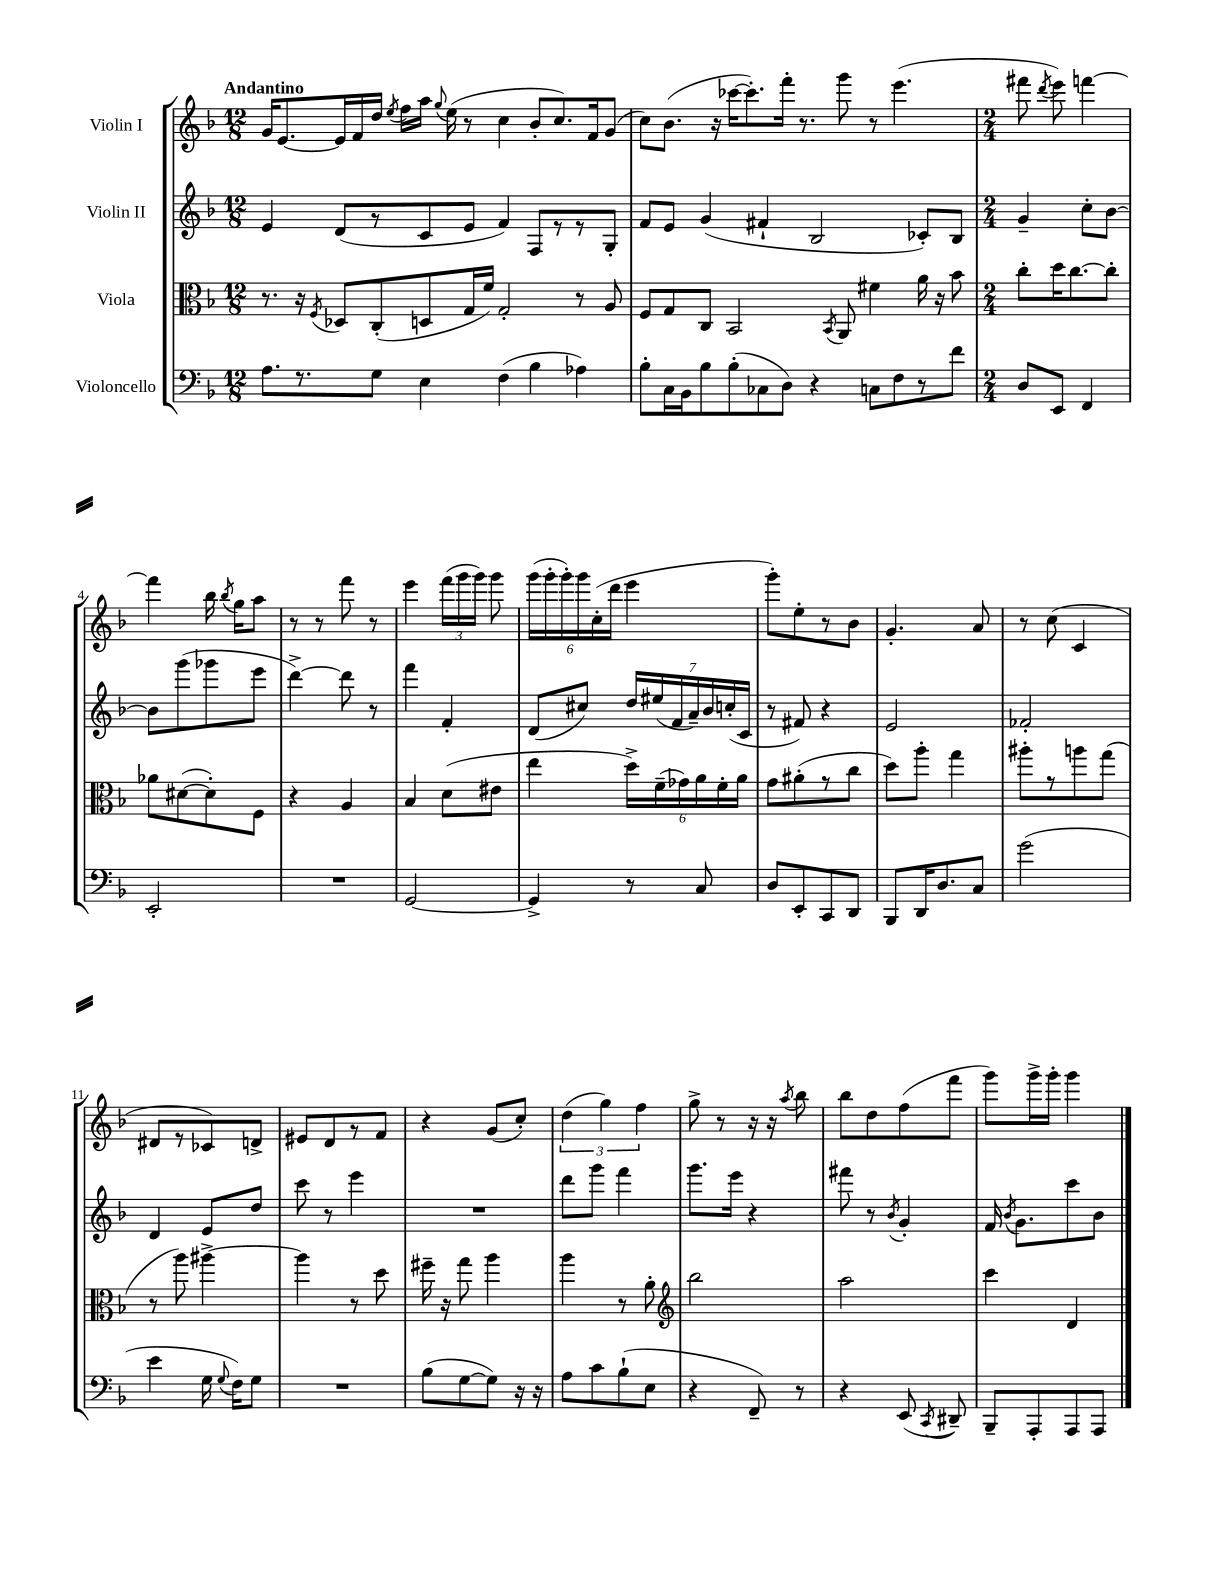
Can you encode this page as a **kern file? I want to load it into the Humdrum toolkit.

**kern	**kern	**kern	**kern
*staff4	*staff3	*staff2	*staff1
*clefF4	*clefC3	*clefG2	*clefG2
*k[b-]	*k[b-]	*k[b-]	*k[b-]
*M12/8	*M12/8	*M12/8	*M12/8
8.A	8.r	4e	16g
.	.	.	[8.e
8.r	16r	.	.
.	8qF	.	.
.	8D-	(8d	16e]
.	.	.	16f
8G	(8C'	8r	16dd
.	.	.	8qee
.	.	.	16ff
4E	8D	8c	16aa
.	.	.	8qqgg
.	.	.	(16ee
.	16G	8e	8r
.	16f)	.	.
(4F	2G'	4f)	4cc
4B-	.	8F	8b-'
.	.	8r	8.cc)
4A-)	8r	8r	.
.	.	.	16f
.	8A	8G'	(8g
=	=	=	=
8B-'	8F	8f	8cc)
16C	8G	8e	(8.b-
16BB-	.	.	.
8B-	8C	(4g	.
.	.	.	16r
(8B-'	2BB-	.	[16ccc-
.	.	.	8.ccc-'])
8C-	.	4f#`	.
8D)	.	.	16fff'
.	.	.	8.r
4r	.	2B-	.
.	8qBB-	.	.
.	8AA	.	8ggg
8C	4f#	.	8r
8F	.	.	(4.eee
8r	16a	8c-')	.
.	16r	.	.
8f	8b-	8B-	.
=	=	=	=
*M2/4	*M2/4	*M2/4	*M2/4
8D	8cc'	4g~	8fff#
.	.	.	8qddd
8EE	16dd	.	8eee)
.	[8.cc	.	.
4FF	.	8cc'	[4fff
.	8cc']	[8b-	.
=	=	=	=
2EE'	8a-	8b-]	4fff]
.	([8d#	(8ggg	.
.	8d#'])	8ggg-	16bb-
.	.	.	8qbb-
.	.	.	16gg
.	8F	8eee	8aa
=	=	=	=
2r	4r	[4ddd^)	8r
.	.	.	8r
.	4A	8ddd]	8fff
.	.	8r	8r
=	=	=	=
[2GG	4B-	4fff	4eee
.	(8d	4f'	(24fff
.	.	.	24ggg
.	.	.	24ggg)
.	8e#	.	8ggg
=	=	=	=
4GG^]	4ee	(8d	(24ggg
.	.	.	24ggg'
.	.	.	24ggg')
.	.	8cc#)	24ggg
.	.	.	(24cc'
.	.	.	24ddd
8r	24dd^)	28dd	4eee
.	.	(28ee#	.
.	(24f~	.	.
.	.	28f	.
.	24g-)	.	.
.	.	28a~)	.
8C	24a	.	.
.	.	28b-	.
.	24f'	.	.
.	.	(28cc'	.
.	24a	.	.
.	.	28c	.
=	=	=	=
8D	8g	8r	8ggg')
8EE'	(8a#'	8f#)	8ee'
8CC	8r	4r	8r
8DD	8cc	.	8b-
=	=	=	=
8BBB-	8dd)	2e	4.g'
16DD	8aa'	.	.
8.D	.	.	.
.	4gg	.	.
8C	.	.	8a
=	=	=	=
(2g	8aa#'	2f-'	8r
.	8r	.	(8cc
.	8aa	.	4c
.	(8gg	.	.
=	=	=	=
4e	8r	4d	8d#
.	8aa)	.	8r
16G	[4aa#^	8e	8c-)
8qqG	.	.	.
16F)	.	.	.
8G	.	8dd	8d^
=	=	=	=
2r	4aa#]	8ccc	8e#
.	.	8r	8d
.	8r	4eee	8r
.	8dd	.	8f
=	=	=	=
(8B-	16ff#~	2r	4r
.	16r	.	.
[8G	8gg	.	.
8G])	4aa	.	(8g
16r	.	.	8cc')
16r	.	.	.
=	=	=	=
8A	4aa	8ddd	(6dd
8c	.	8ggg	.
.	.	.	6gg)
(8B-`	8r	4fff	.
.	.	.	6ff
8E	8a'	.	.
=	=	=	=
*	*clefG2	*	*
4r	2bb-	8.ggg	8gg^
.	.	.	8r
.	.	16eee	.
8FF~)	.	4r	16r
.	.	.	16r
.	.	.	8qaa
8r	.	.	8bb-
=	=	=	=
4r	2aa	8fff#	8bb-
.	.	8r	8dd
.	.	8qb-	.
(8EE	.	4g'	(8ff
8qCC	.	.	.
8DD#~)	.	.	8fff
=	=	=	=
8BBB-~	4ccc	16f	8ggg)
.	.	8qb-	.
.	.	8.g	.
8AAA'	.	.	16ggg^
.	.	.	16ggg'
8AAA	4d	8ccc	4ggg
8AAA	.	8b-	.
==	==	==	==
*-	*-	*-	*-
